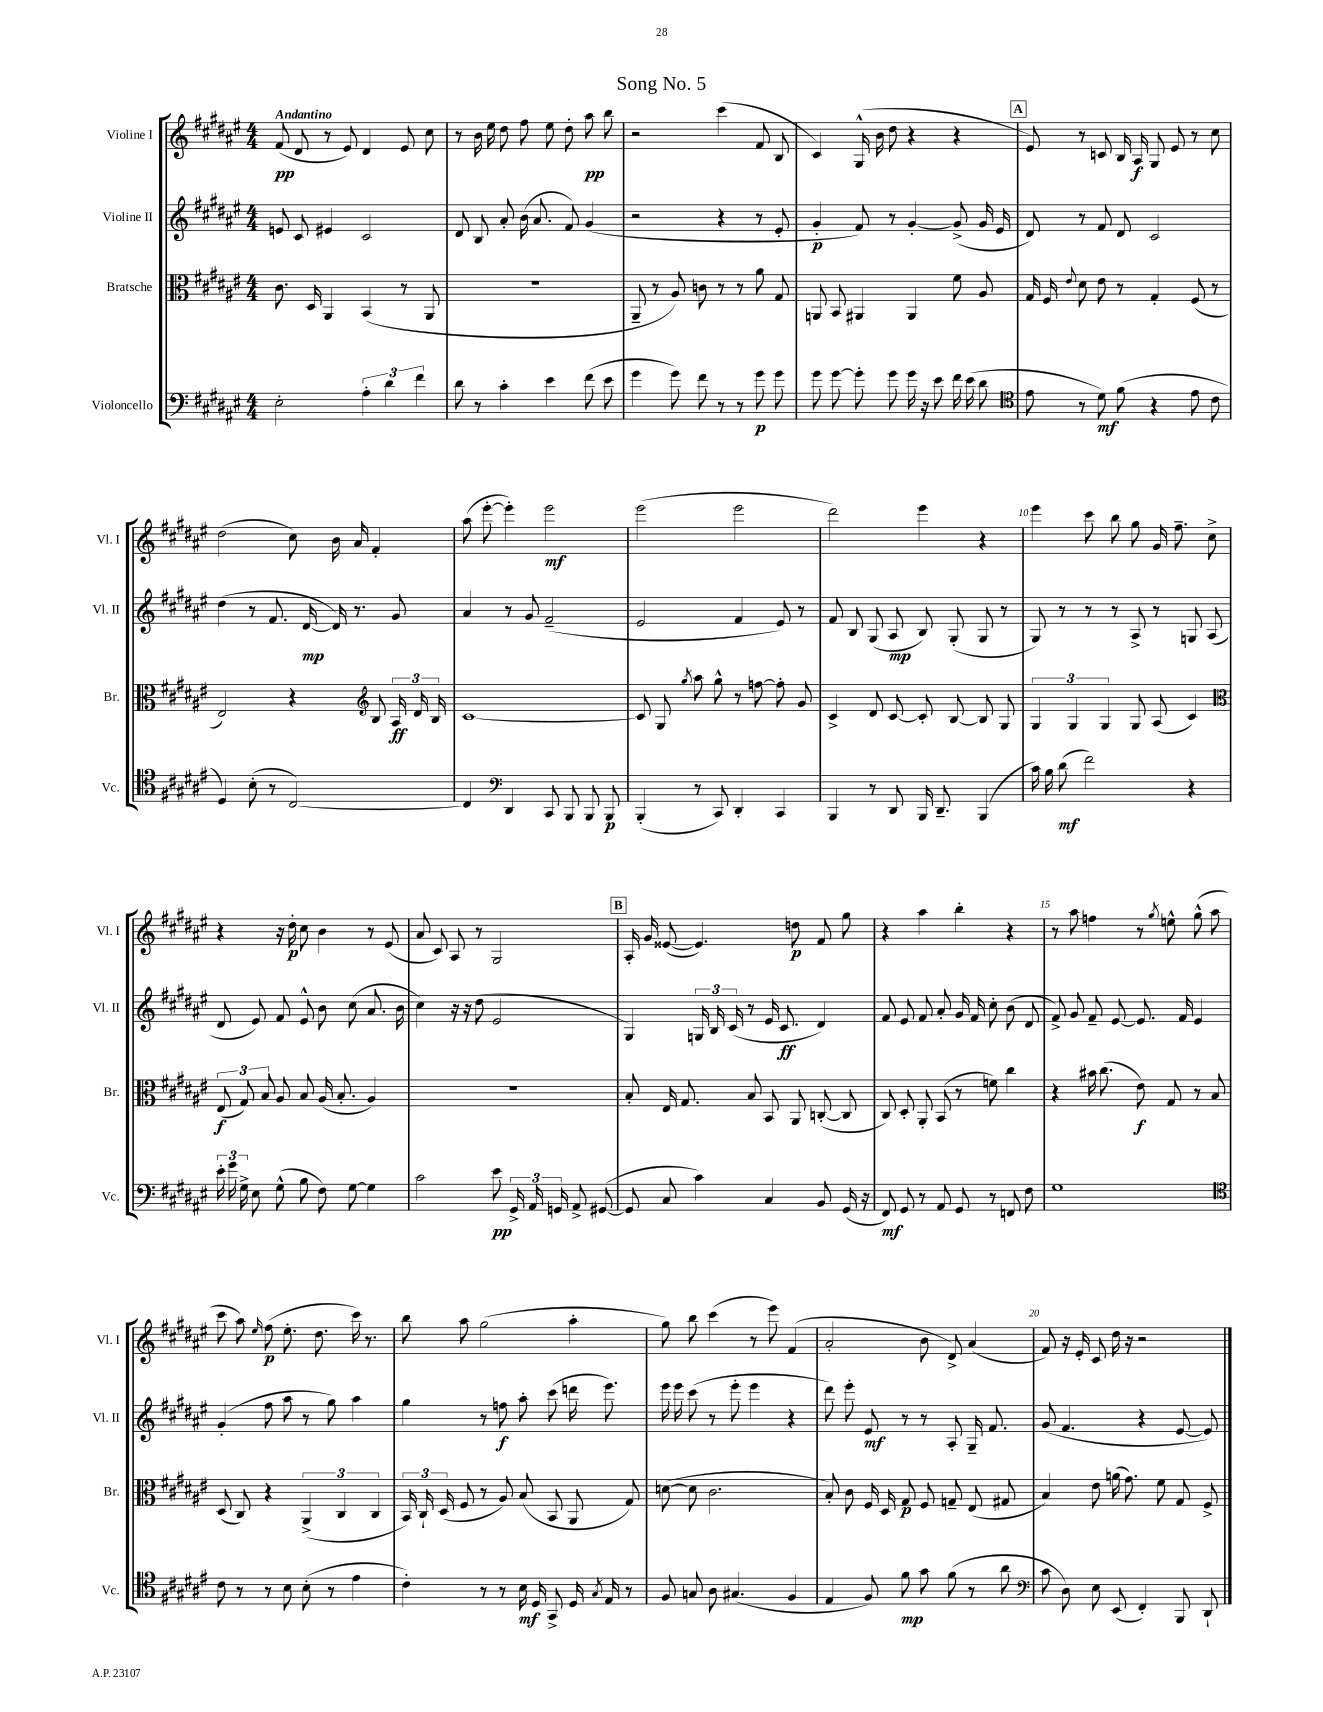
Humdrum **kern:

**kern	**dynam	**kern	**dynam	**kern	**dynam	**kern	**dynam
*part4	*part4	*part3	*part3	*part2	*part2	*part1	*part1
*staff4	*staff4	*staff3	*staff3	*staff2	*staff2	*staff1	*staff1
*I"Violoncello	*	*I"Bratsche	*	*I"Violine II	*	*I"Violine I	*
*I'Vc.	*	*I'Br.	*	*I'Vl. II	*	*I'Vl. I	*
*clefF4	*	*clefC3	*	*clefG2	*	*clefG2	*
*k[f#c#g#d#a#e#]	*	*k[f#c#g#d#a#e#]	*	*k[f#c#g#d#a#e#]	*	*k[f#c#g#d#a#e#]	*
*M4/4	*	*M4/4	*	*M4/4	*	*M4/4	*
=1	=1	=1	=1	=1	=1	=1	=1
!	!	!	!	!	!	!LO:TX:a:B:t=Andantino	!
2E#'\	.	8.c#\	.	8en/	.	(8f#/	pp
.	.	.	.	8c#/	.	8d#/	.
.	.	16D#/	.	.	.	.	.
.	.	4AA#/	.	4e#X/	.	8r	.
.	.	.	.	.	.	8e#/)	.
6A#'\	.	(4BB/	.	2c#/	.	4d#/	.
6d#\	.	.	.	.	.	.	.
.	.	8r	.	.	.	8e#/	.
6f#\	.	.	.	.	.	.	.
.	.	8AA#/	.	.	.	8cc#\	.
=2	=2	=2	=2	=2	=2	=2	=2
8d#\	.	1r	.	8d#/	.	8r	.
8r	.	.	.	8B/	.	16b\	.
.	.	.	.	.	.	16ee#\	.
4c#'\	.	.	.	8a#'/	.	8dd#\	.
.	.	.	.	(16b\	.	8ff#\	.
.	.	.	.	8.a#/	.	.	.
4e#\	.	.	.	.	.	8ee#\	.
.	.	.	.	8f#/)	.	8dd#'\	.
(8f#\	.	.	.	(4g#/	.	8aa#\	pp
8e#\	.	.	.	.	.	8bb\	.
=3	=3	=3	=3	=3	=3	=3	=3
4g#\	.	8AA#~/	.	2r	.	2r	.
.	.	8r	.	.	.	.	.
8g#\)	.	8A#/)	.	.	.	.	.
8f#\	.	8cn\	.	.	.	.	.
8r	.	8r	.	4r	.	(4ccc#\	.
8r	.	8r	.	.	.	.	.
8g#\	p	8a#\	.	8r	.	8f#/	.
8g#\	.	8G#/	.	8e#'/	.	8B/	.
=4	=4	=4	=4	=4	=4	=4	=4
8g#\	.	8AAn/	.	4g#'/	p	4c#/)	.
[8g#\	.	8BB/	.	.	.	.	.
8g#'\]	.	4AA#X/	.	8f#/)	.	(16G#^^/	.
.	.	.	.	.	.	16b\	.
8g#\	.	.	.	8r	.	8dd#\	.
16g#\	.	4AA#/	.	[4g#'/	.	4r	.
16r	.	.	.	.	.	.	.
8e#\	.	.	.	.	.	.	.
16f#\	.	8f#\	.	(8g#^/]	.	4r	.
(16e#\	.	.	.	.	.	.	.
8d#\	.	8A#/	.	16g#/	.	.	.
.	.	.	.	16e#/	.	.	.
!!LO:REH:place=s1:t=A
=5	=5	=5	=5	=5	=5	=5	=5
*clefC4	*	*	*	*	*	*	*
8e#\	.	16G#/	.	8d#/)	.	8e#/)	.
.	.	16F#/	.	.	.	.	.
.	.	8qqe#/	.	.	.	.	.
8r	.	8d#\	.	8r	.	8r	.
8d#\)	mf	8e#\	.	8f#/	.	8cn/	.
(8f#\	.	8r	.	8d#/	.	16B/	.
.	.	.	.	.	.	16A#/	f
4r	.	4G#'/	.	2c#/	.	8G#/	.
.	.	.	.	.	.	8e#/	.
8e#\	.	(8F#/	.	.	.	8r	.
8c#\	.	8r	.	.	.	8cc#\	.
!!LO:LB:g=z
=6	=6	=6	=6	=6	=6	=6	=6
4D#/)	.	2E#/)	.	(4dd#\	.	(2dd#\	.
(8B'\	.	.	.	8r	.	.	.
8r	.	.	.	8.f#/	.	.	.
[2C#/)	.	4r	.	.	.	8cc#\)	.
.	.	.	.	[16d#/	mp	.	.
.	.	.	.	16d#/])	.	16b\	.
.	.	.	.	8.r	.	16a#/	.
*	*	*clefG2	*	*	*	*	*
.	.	8B/	.	.	.	4f#'/	.
.	.	24A#/	ff	8g#/	.	.	.
.	.	24d#/	.	.	.	.	.
.	.	24B/	.	.	.	.	.
=7	=7	=7	=7	=7	=7	=7	=7
4C#/]	.	[1c#	.	4a#/	.	(8aa#\	.
.	.	.	.	.	.	[8eee#'\	.
*clefF4	*	*	*	*	*	*	*
4DD#/	.	.	.	8r	.	4eee#'\])	.
.	.	.	.	8g#/	.	.	.
8CC#/	.	.	.	(2f#~/	.	2eee#\	mf
8BBB/	.	.	.	.	.	.	.
8BBB/	.	.	.	.	.	.	.
8BBB/	p	.	.	.	.	.	.
=8	=8	=8	=8	=8	=8	=8	=8
(4BBB'/	.	8c#/]	.	2e#/	.	(2eee#\	.
.	.	8G#/	.	.	.	.	.
.	.	8qgg#/	.	.	.	.	.
8r	.	8aa#\	.	.	.	.	.
8CC#/)	.	8gg#^^\	.	.	.	.	.
4DD#'/	.	8r	.	4f#/	.	2eee#\	.
.	.	[8ffn\	.	.	.	.	.
4CC#/	.	8ff'\]	.	8e#/)	.	.	.
.	.	8g#/	.	8r	.	.	.
=9	=9	=9	=9	=9	=9	=9	=9
4BBB/	.	4c#^/	.	8f#/	.	2ddd#\)	.
.	.	.	.	8B/	.	.	.
8r	.	8d#/	.	(8G#/	.	.	.
8DD#/	.	[8c#/	.	8A#/	mp	.	.
16BBB/	.	8c#'/]	.	8B/)	.	4eee#\	.
8.DD#~/	.	.	.	.	.	.	.
.	.	[8B/	.	(8G#'/	.	.	.
(4BBB/	.	8B/]	.	8G#/	.	4r	.
.	.	8G#/	.	8r	.	.	.
=10	=10	=10	=10	=10	=10	=10	=10
16c#\)	.	6G#/	.	8G#/)	.	4eee#\	.
16B\	.	.	.	.	.	.	.
(8d#\	mf	.	.	8r	.	.	.
.	.	6G#/	.	.	.	.	.
2f#\)	.	.	.	8r	.	8ccc#\	.
.	.	6G#/	.	.	.	.	.
.	.	.	.	8r	.	8bb\	.
.	.	8G#/	.	8A#^/	.	8gg#\	.
.	.	(8A#/	.	8r	.	16g#/	.
.	.	.	.	.	.	8.ff#~\	.
4r	.	4c#/)	.	8Gn/	.	.	.
.	.	.	.	(8A#/	.	8cc#^\	.
!!LO:LB:g=z
=11	=11	=11	=11	=11	=11	=11	=11
*	*	*clefC3	*	*	*	*	*
24e#'\	.	(12E#/	f	8d#/	.	4r	.
24g#\	.	.	.	.	.	.	.
24G#^\	.	12G#/)	.	.	.	.	.
8E#\	.	.	.	8e#/)	.	.	.
.	.	12B/	.	.	.	.	.
(8G#^^\	.	8A#/	.	8f#/	.	16r	.
.	.	.	.	.	.	16dd#'\	p
8B\	.	8B/	.	8e#^^/	.	8cc#\	.
8F#\)	.	(16A#/	.	8b\	.	4b\	.
.	.	8.B'/	.	.	.	.	.
[8G#\	.	.	.	(8cc#\	.	.	.
4G#\]	.	4A#/)	.	8.a#/	.	8r	.
.	.	.	.	.	.	(8e#/	.
.	.	.	.	16b\	.	.	.
=12	=12	=12	=12	=12	=12	=12	=12
2c#\	.	1r	.	4cc#\)	.	8a#/	.
.	.	.	.	.	.	8c#/)	.
.	.	.	.	16r	.	8A#/	.
.	.	.	.	16r	.	.	.
.	.	.	.	(8dd#\	.	8r	.
8e#\	pp	.	.	2e#/	.	2G#/	.
24GG#^/	.	.	.	.	.	.	.
24AA#/	.	.	.	.	.	.	.
24GGn/	.	.	.	.	.	.	.
8AA#^/	.	.	.	.	.	.	.
([8GG#X/	.	.	.	.	.	.	.
!!LO:REH:place=s1:t=B
=13	=13	=13	=13	=13	=13	=13	=13
8GG#/]	.	8B'/	.	4G#/)	.	16A#'/	.
.	.	.	.	.	.	16g#/	.
8C#/	.	16E#/	.	.	.	([8e##X/	.
.	.	8.G#/	.	.	.	.	.
4c#\)	.	.	.	24Gn/	.	4.e##/])	.
.	.	.	.	24B/	.	.	.
.	.	.	.	(24c#/	.	.	.
.	.	8B/	.	8r	.	.	.
4C#/	.	8BB/	.	16e#/	.	.	.
.	.	.	.	8.c#/	ff	.	.
.	.	8AA#/	.	.	.	8ddn\	p
8BB/	.	([8Cn'/	.	4d#/)	.	8f#/	.
(16GG#/	.	8C/]	.	.	.	8gg#\	.
16r	.	.	.	.	.	.	.
=14	=14	=14	=14	=14	=14	=14	=14
8FF#/)	mf	8C#/)	.	8f#/	.	4r	.
8GG#/	.	8D#'/	.	8e#/	.	.	.
8r	.	8AA#'/	.	8f#/	.	4aa#\	.
8AA#/	.	(8BB/	.	8a#'/	.	.	.
8GG#/	.	8r	.	16g#/	.	4bb'\	.
.	.	.	.	16f#/	.	.	.
8r	.	8fn\)	.	8cc#'\	.	.	.
8FFn/	.	4cc#\	.	(8b\	.	4r	.
8F#\	.	.	.	8d#/	.	.	.
=15	=15	=15	=15	=15	=15	=15	=15
1G#	.	4r	.	8f#^/)	.	8r	.
.	.	.	.	8g#/	.	8aa#\	.
.	.	16b#X\	.	8f#~/	.	4ffn\	.
.	.	(8.cc#\	.	.	.	.	.
.	.	.	.	[8e#/	.	.	.
.	.	8e#\)	f	8.e#/]	.	8r	.
.	.	.	.	.	.	8qgg#/	.
.	.	8G#/	.	.	.	8een^^\	.
.	.	.	.	16f#/	.	.	.
.	.	8r	.	4e#/	.	(8gg#^^\	.
.	.	8B/	.	.	.	8aa#\	.
!!LO:LB:g=z
=16	=16	=16	=16	=16	=16	=16	=16
*clefC4	*	*	*	*	*	*	*
8c#\	.	(8D#/	.	(4g#'/	.	8ccc#\	.
8r	.	8C#/)	.	.	.	8aa#\)	.
.	.	.	.	.	.	16qqee#/	.
8r	.	4r	.	8ff#\	.	(8ff#\	p
8B\	.	.	.	8aa#\	.	8.ee#'\	.
(8B'\	.	(6AA#^/	.	8r	.	.	.
.	.	.	.	.	.	8.dd#\	.
8r	.	.	.	8gg#\)	.	.	.
.	.	6C#/	.	.	.	.	.
4e#\	.	.	.	4aa#\	.	16ccc#\)	.
.	.	.	.	.	.	8.r	.
.	.	6C#/	.	.	.	.	.
=17	=17	=17	=17	=17	=17	=17	=17
4c#'\)	.	24BB/)	.	4gg#\	.	8bb\	.
.	.	24C#`/	.	.	.	.	.
.	.	(24D#/	.	.	.	.	.
.	.	8F#/	.	.	.	8aa#\	.
8r	.	8r	.	8r	.	(2gg#\	.
8r	.	8A#/)	.	8ffn\	f	.	.
16B\	mf	(8B/	.	8aa#'\	.	.	.
16D#/	.	.	.	.	.	.	.
8GG#^/	.	8BB/	.	(8ccc#\	.	.	.
16D#/	.	8AA#/	.	16dddn\	.	4aa#'\	.
8qG#/	.	.	.	.	.	.	.
16E#/	.	.	.	8.eee#\)	.	.	.
8r	.	8G#/)	.	.	.	.	.
=18	=18	=18	=18	=18	=18	=18	=18
8F#/	.	([8dn\	.	16eee#\	.	8gg#\)	.
.	.	.	.	16eee#\	.	.	.
8Gn/	.	8d\]	.	(8ccc#\	.	8bb\	.
8A#\	.	2.c#\	.	8r	.	(4ccc#\	.
(4.G#X/	.	.	.	8eee#'\	.	.	.
.	.	.	.	4eee#\	.	8r	.
.	.	.	.	.	.	8eee#\)	.
4F#/	.	.	.	4r	.	(4f#/	.
=19	=19	=19	=19	=19	=19	=19	=19
4E#/	.	8B'/)	.	8ddd#\)	.	2a#'/	.
.	.	8c#\	.	8eee#'\	.	.	.
8F#/)	.	16F#/	.	8e#/	mf	.	.
.	.	16D#/	.	.	.	.	.
8f#\	mp	8G#/	p	8r	.	.	.
8g#\	.	8F#/	.	8r	.	8b\	.
(8f#\	.	8Gn~/	.	8A#'/	.	8d#^/)	.
8r	.	(8E#/	.	16G#~/	.	(4a#/	.
.	.	.	.	8.f#/	.	.	.
8a#\	.	8G#X/	.	.	.	.	.
=20	=20	=20	=20	=20	=20	=20	=20
*clefF4	*	*	*	*	*	*	*
8c#\	.	4B/)	.	(8g#/	.	8f#/)	.
8D#\)	.	.	.	4.f#/	.	16r	.
.	.	.	.	.	.	16e#'/	.
8E#\	.	8e#\	.	.	.	8c#/	.
(8EE#/	.	(16an\	.	.	.	16dd#\	.
.	.	8.g#\)	.	.	.	16r	.
4FF#'/)	.	.	.	4r	.	2r	.
.	.	8f#\	.	.	.	.	.
8BBB/	.	8G#/	.	[8e#/	.	.	.
8DD#`/	.	8F#^/	.	8e#/])	.	.	.
==	==	==	==	==	==	==	==
*-	*-	*-	*-	*-	*-	*-	*-
